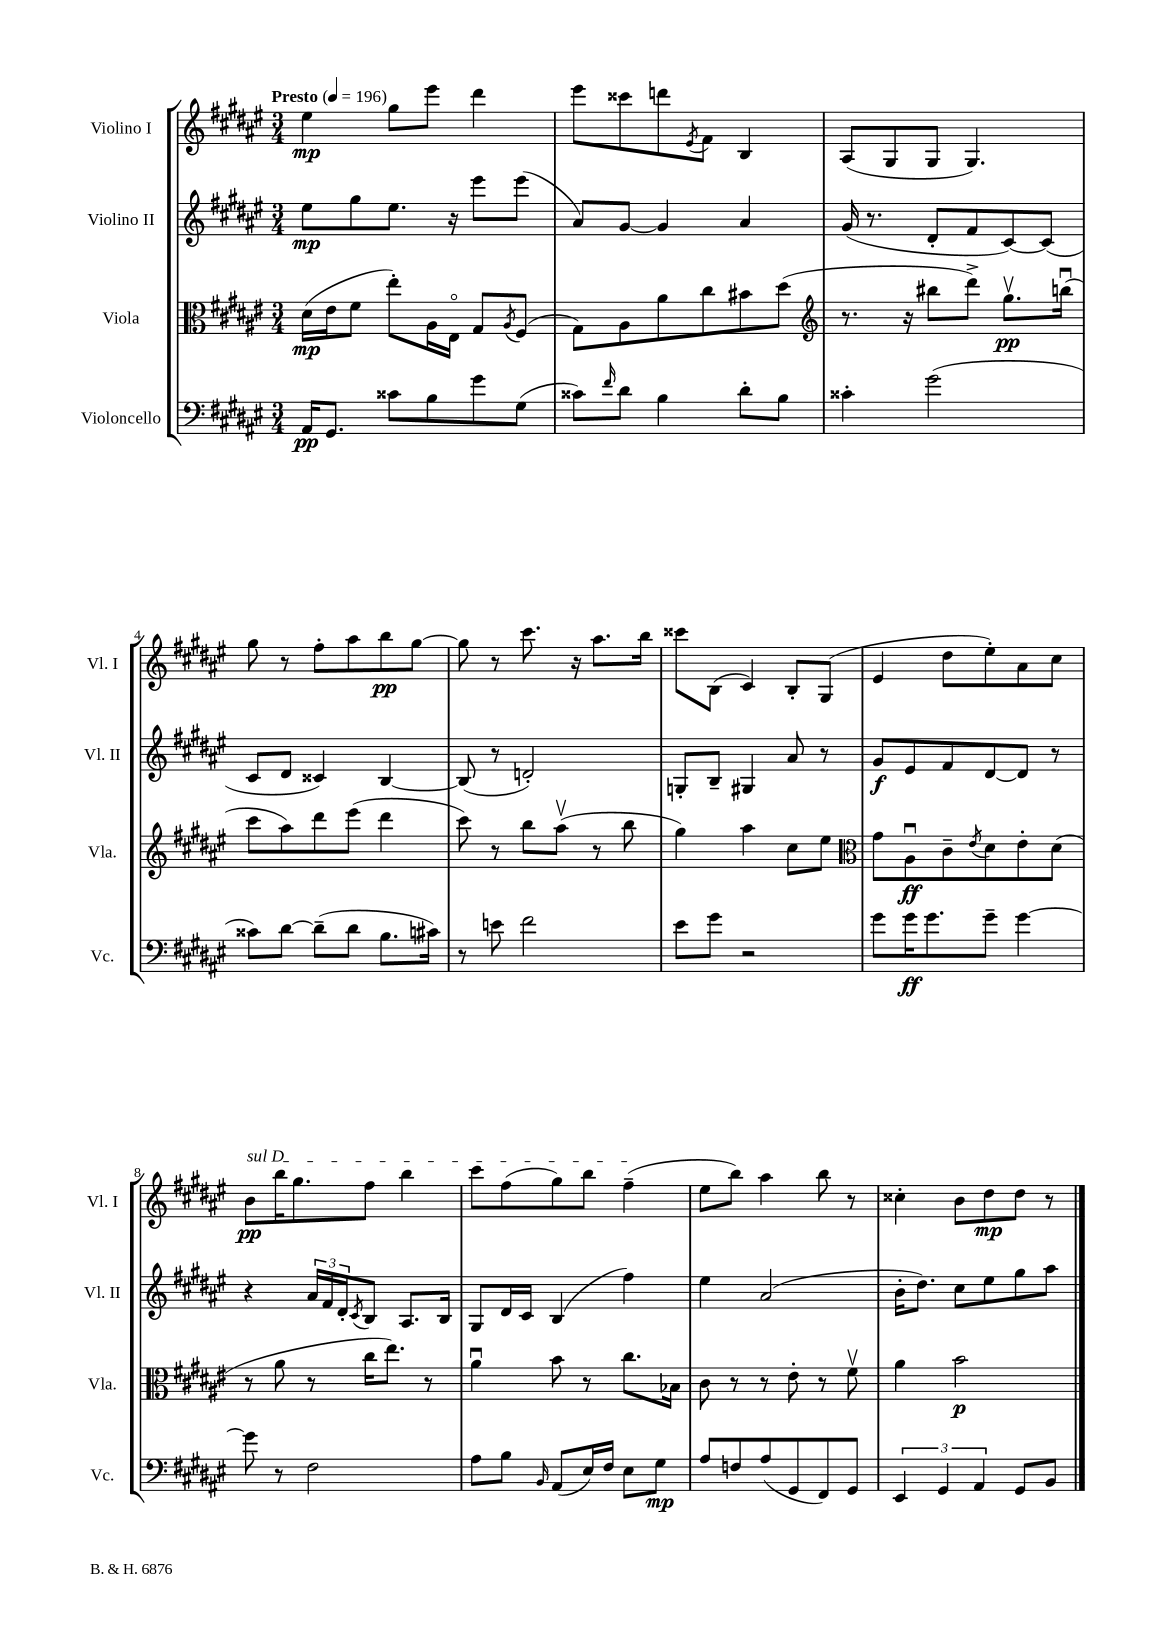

**kern	**dynam	**kern	**dynam	**kern	**dynam	**kern	**dynam
*part4	*part4	*part3	*part3	*part2	*part2	*part1	*part1
*staff4	*staff4	*staff3	*staff3	*staff2	*staff2	*staff1	*staff1
*I"Violoncello	*	*I"Viola	*	*I"Violino II	*	*I"Violino I	*
*I'Vc.	*	*I'Vla.	*	*I'Vl. II	*	*I'Vl. I	*
*clefF4	*	*clefC3	*	*clefG2	*	*clefG2	*
*k[f#c#g#d#a#e#]	*	*k[f#c#g#d#a#e#]	*	*k[f#c#g#d#a#e#]	*	*k[f#c#g#d#a#e#]	*
*M3/4	*	*M3/4	*	*M3/4	*	*M3/4	*
*MM196	*	*MM196	*	*MM196	*	*MM196	*
=1	=1	=1	=1	=1	=1	=1	=1
!	!	!	!	!	!	!LO:TX:a:B:t=Presto	!
16AA#/KL	pp	(16d#\LL	mp	8ee#\L	mp	4ee#\	mp
8.GG#/J	.	16e#\J	.	.	.	.	.
.	.	8f#\J	.	8gg#\	.	.	.
8c##X\L	.	8ee#'\L)	.	8.ee#\J	.	8gg#\L	.
8B\	.	16A#\L	.	.	.	8eee#\J	.
.	.	16E#\JJ	.	16r	.	.	.
8g#\	.	8G#/L	.	8eee#\L	.	4ddd#\	.
.	.	8qA#/	.	.	.	.	.
(8G#\J	.	(8F#/J	.	(8eee#\J	.	.	.
=2	=2	=2	=2	=2	=2	=2	=2
8c##X\L)	.	8G#\L)	.	8a#/L)	.	8eee#\L	.
16qqf#/	.	.	.	.	.	.	.
8d#\J	.	8A#\	.	[8g#/J	.	8ccc##X\	.
4B\	.	8a#\	.	4g#/]	.	8dddn\	.
.	.	.	.	.	.	8qe#/	.
.	.	8cc#\	.	.	.	8f#\J	.
8d#'\L	.	8b#X\	.	4a#/	.	4B/	.
8B\J	.	(8dd#\J	.	.	.	.	.
=3	=3	=3	=3	=3	=3	=3	=3
*	*	*clefG2	*	*	*	*	*
4c##X'\	.	8.r	.	(16g#/	.	(8A#/L	.
.	.	.	.	8.r	.	.	.
.	.	.	.	.	.	8G#/	.
.	.	16r	.	.	.	.	.
(2g#\	.	8bb#X\L	.	8d#'/L	.	8G#/J	.
.	.	8ddd#^\J)	.	8f#/	.	4.G#/)	.
.	.	8.gg#v\L	pp	[8c#/)	.	.	.
.	.	.	.	(8c#/J]	.	.	.
.	.	(16bbnu\Jk	.	.	.	.	.
!!LO:LB:g=z
=4	=4	=4	=4	=4	=4	=4	=4
8c##X\L)	.	8ccc#\L	.	8c#/L	.	8gg#\	.
[8d#\J	.	8aa#\)	.	8d#/J	.	8r	.
(8d#~\L]	.	8ddd#\	.	4c##X/)	.	8ff#'\L	.
8d#\J	.	(8eee#\J	.	.	.	8aa#\	.
8.B\L	.	4ddd#\	.	[4B/	.	8bb\	pp
.	.	.	.	.	.	[8gg#\J	.
16c#X\Jk)	.	.	.	.	.	.	.
=5	=5	=5	=5	=5	=5	=5	=5
8r	.	8ccc#\)	.	(8B/]	.	8gg#\]	.
8en\	.	8r	.	8r	.	8r	.
2f#\	.	8bb\L	.	2dn'/)	.	8.ccc#\	.
.	.	(8aa#v\J	.	.	.	.	.
.	.	.	.	.	.	16r	.
.	.	8r	.	.	.	8.aa#\L	.
.	.	8bb\	.	.	.	.	.
.	.	.	.	.	.	16bb\Jk	.
=6	=6	=6	=6	=6	=6	=6	=6
8e#\L	.	4gg#\)	.	8Gn'/L	.	8ccc##X\L	.
8g#\J	.	.	.	8B~/J	.	(8B\J	.
2r	.	4aa#\	.	4G#X/	.	4c#/)	.
.	.	8cc#\L	.	8a#/	.	8B'/L	.
.	.	8ee#\J	.	8r	.	(8G#/J	.
=7	=7	=7	=7	=7	=7	=7	=7
*	*	*clefC3	*	*	*	*	*
8g#\L	.	8g#\L	.	8g#/L	f	4e#/	.
16g#\K	ff	8A#u\	ff	8e#/	.	.	.
8.g#\	.	.	.	.	.	.	.
.	.	8c#~\	.	8f#/	.	8dd#\L	.
.	.	8qe#/	.	.	.	.	.
8g#~\J	.	8d#\	.	[8d#/	.	8ee#'\)	.
[4g#\	.	8e#'\	.	8d#/J]	.	8a#\	.
.	.	(8d#\J	.	8r	.	8cc#\J	.
!!LO:LB:g=z
=8	=8	=8	=8	=8	=8	=8	=8
!	!	!	!	!	!	!LO:TX:a:i:t=sul D	!
8g#\]	.	8r	.	4r	.	8b\L	pp
8r	.	8a#\	.	.	.	16bb\K	.
.	.	.	.	.	.	8.gg#\	.
2F#\	.	8r	.	24a#/LL	.	.	.
.	.	.	.	24f#/	.	.	.
.	.	.	.	24d#'/J	.	.	.
.	.	.	.	8qc#/	.	.	.
.	.	16cc#\KL	.	8B/J	.	8ff#\J	.
.	.	8.ee#\J)	.	.	.	.	.
.	.	.	.	8.A#/L	.	4bb\	.
.	.	8r	.	.	.	.	.
.	.	.	.	16B/Jk	.	.	.
=9	=9	=9	=9	=9	=9	=9	=9
8A#\L	.	4a#u\	.	8G#/L	.	8ccc#\L	.
8B\J	.	.	.	16d#/L	.	(8ff#\	.
.	.	.	.	16c#/JJ	.	.	.
16qqBB/	.	.	.	.	.	.	.
(8AA#/L	.	8b\	.	(4B/	.	8gg#\)	.
16E#/L)	.	8r	.	.	.	8bb\J	.
16F#/JJ	.	.	.	.	.	.	.
8E#\L	.	8.cc#\L	.	4ff#\)	.	(4ff#~\	.
8G#\J	mp	.	.	.	.	.	.
.	.	16B-X\Jk	.	.	.	.	.
=10	=10	=10	=10	=10	=10	=10	=10
8A#/L	.	8c#\	.	4ee#\	.	8ee#\L	.
8Fn/	.	8r	.	.	.	8bb\J)	.
(8A#/	.	8r	.	(2a#/	.	4aa#\	.
8GG#/	.	8e#'\	.	.	.	.	.
8FF#/)	.	8r	.	.	.	8bb\	.
8GG#/J	.	8f#v\	.	.	.	8r	.
=11	=11	=11	=11	=11	=11	=11	=11
6EE#/	.	4a#\	.	16b'\KL	.	4cc##X'\	.
.	.	.	.	8.dd#\J)	.	.	.
6GG#/	.	.	.	.	.	.	.
.	.	2b\	p	8cc#\L	.	8b\L	.
6AA#/	.	.	.	.	.	.	.
.	.	.	.	8ee#\	.	8dd#\	mp
8GG#/L	.	.	.	8gg#\	.	8dd#\J	.
8BB/J	.	.	.	8aa#\J	.	8r	.
==	==	==	==	==	==	==	==
*-	*-	*-	*-	*-	*-	*-	*-
